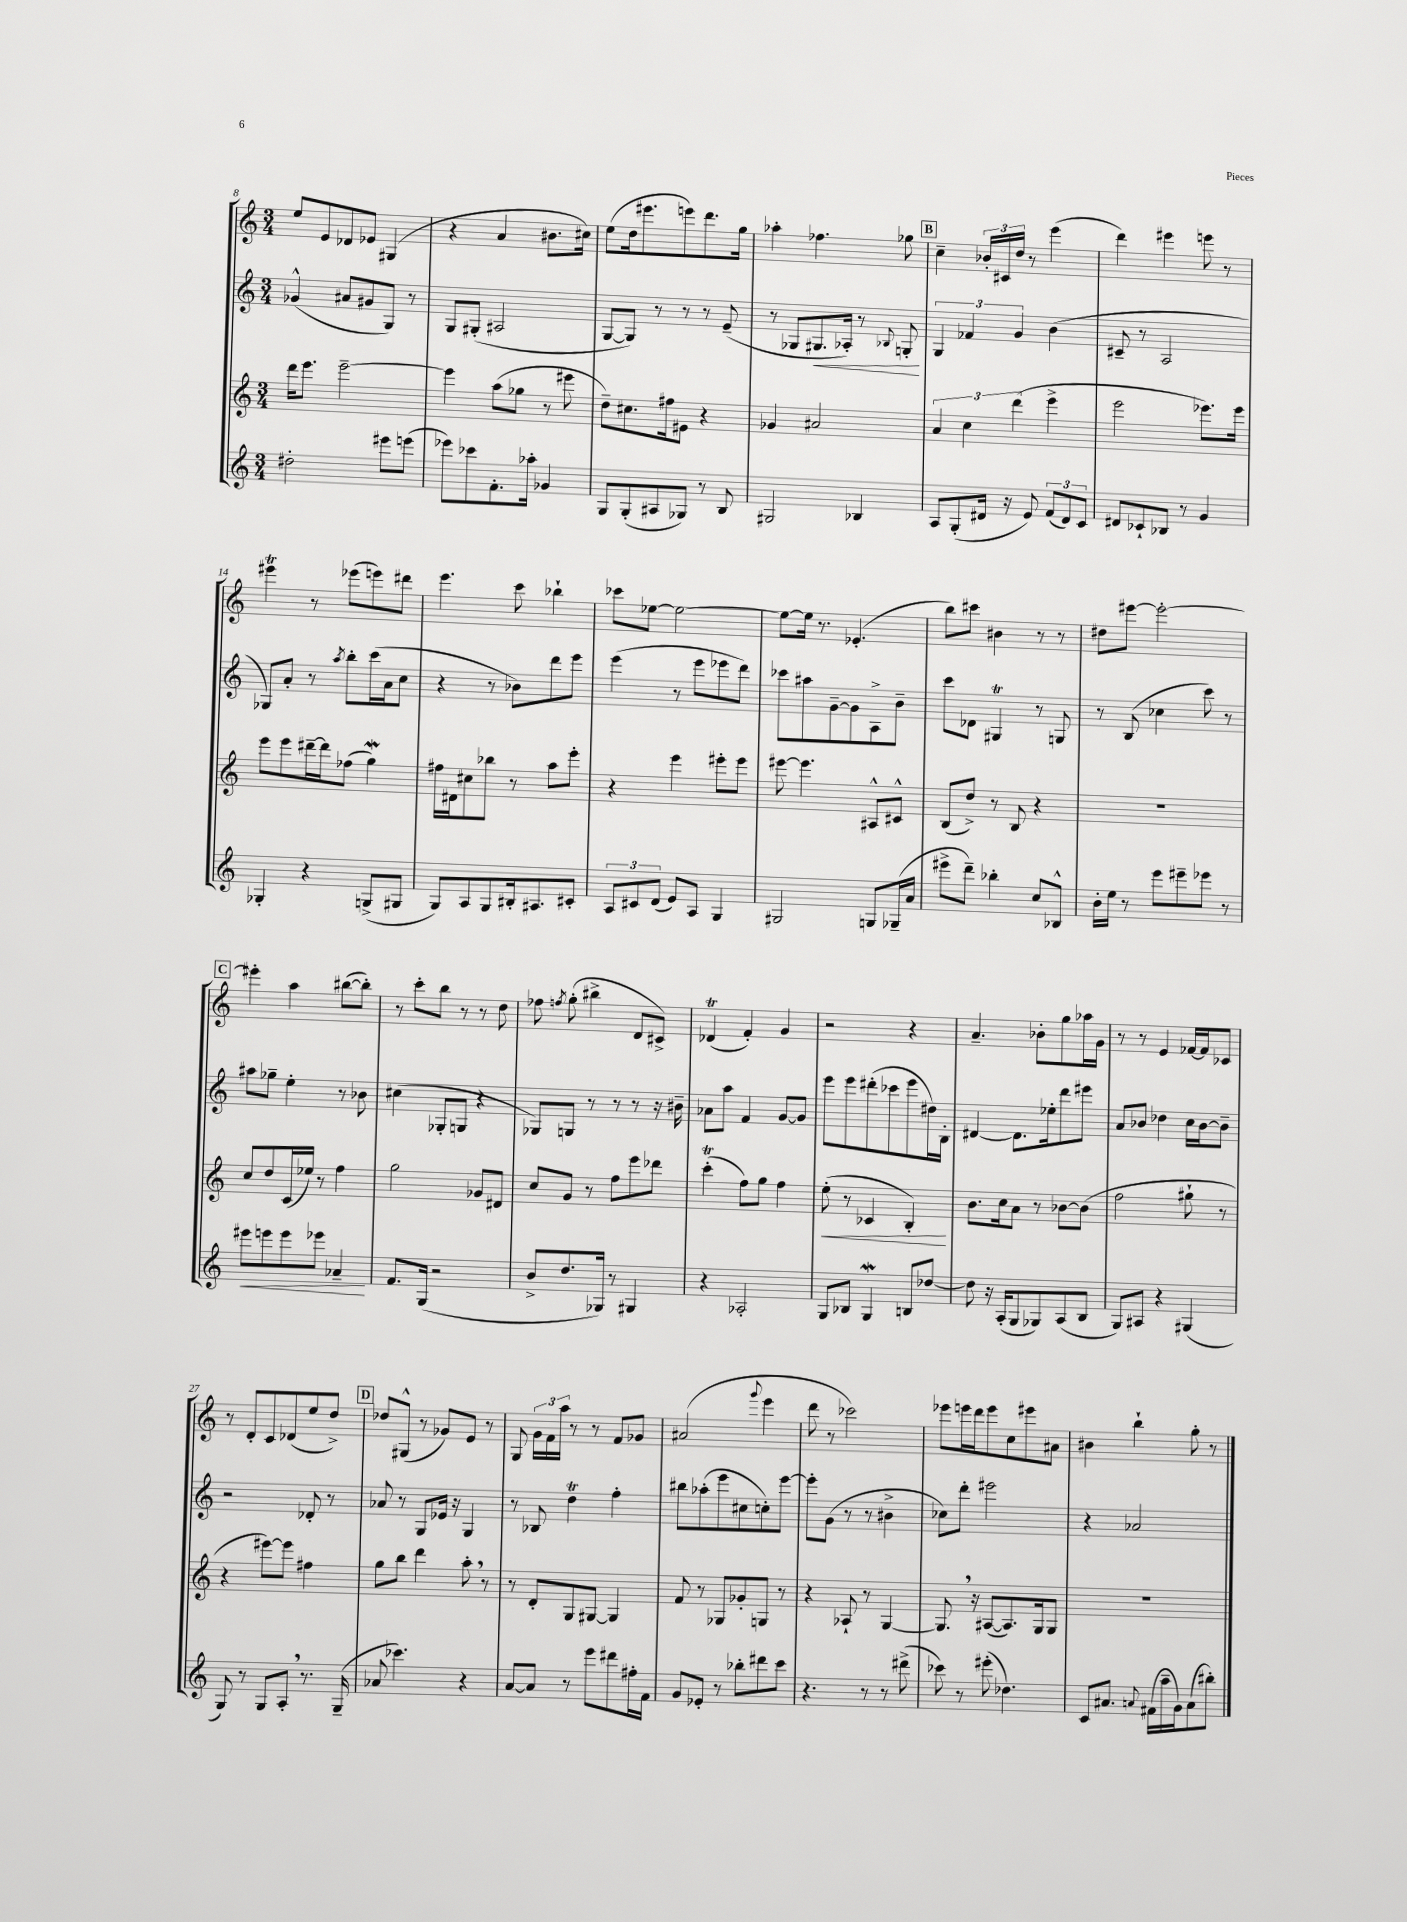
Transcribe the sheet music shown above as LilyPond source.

<<
\new StaffGroup <<
\new Staff = "s0" {
    \clef treble \key c \major \numericTimeSignature \time 3/4
    \autoBeamOff e''8[ e'8 des'8 ees'8] gis4( |
    r4 a'4 bis'8.[ cis''16]) |
    e''8[( d''16 eis'''8. e'''8) d'''8. g''16] |
    aes''4-. fes''4. ges''8 |
    \mark \markup { \box "B" } c''4-- \tuplet 3/2 { bes'16[-. cis'16 d''16] } r8 e'''4( |
    d'''4) eis'''4 e'''8 r8 |
    eis'''4\trill r8 ees'''8[( e'''8) dis'''8] |
    e'''4. c'''8 bes''4-! |
    ces'''8[ ees''8]~ ees''2~ |
    ees''8[~ ees''16] r8. ees'4.-.( |
    b''8[) cis'''8] bis'4 r8 r8 |
    dis''8[ eis'''8]~ eis'''2~-. |
    \mark \markup { \box "C" } eis'''4-. a''4 bis''8[~( bis''8]-.) |
    r8 c'''8[-. b''8] r8 r8 d''8 |
    fes''8 \acciaccatura { f''8 } g''8-.( bis''4-> d'8[ cis'8]->) |
    des'4\trill( f'4-.) g'4 |
    r2 r4 |
    a'4.-- bes'8[-. g''8 aes''16 g'16] |
    r8 r8 e'4 fes'16[~ fes'16 ces'8] |
    r8 d'8[-. c'8 des'8( e''8 d''8]->) |
    \mark \markup { \box "D" } des''8[ gis8]-^( r8 ges'8[) e'8] r8 |
    g8 \tuplet 3/2 { g'16[ f'16 a''16] } r8 r8 f'8[ ges'8] |
    ais'2( \appoggiatura { g'''8 } e'''4 |
    d'''8 r8 ces'''2) |
    ees'''8[ e'''16 d'''16 e'''8 c''8 eis'''8 ais'8] |
    bis'4 b''4-! g''8-. r8 \bar "|." |
}
\new Staff = "s1" {
    \clef treble \key c \major \numericTimeSignature \time 3/4
    \autoBeamOff ges'4-^( ais'8[ gis'8 g8]) r8 |
    g8[ gis8]-.( ais2 |
    g8[~ g8]) r8 r8 r8 e'8--( |
    r8 ges8[ gis8.\< aes16]-.) r8 \appoggiatura { bes8 } g8-.\! |
    \mark \markup { \box "B" } \tuplet 3/2 { g4 fes'4 g'4 } b'4( |
    cis'8-- r8 a2 |
    ges8[) a'8]-. r8 \acciaccatura { a''8 } b''8[-. c'''16( a'16 c''8] |
    r4 r8 bes'8[) d'''8 e'''8] |
    e'''4( r8 e'''8[ ees'''8 d'''8]) |
    ces'''8[ ais''8 g'8~-- g'8 a8-> b'8]-- |
    c'''8[ des'8] gis4\trill r8 g8 |
    r8 b8( ces''4 c'''8) r8 |
    \mark \markup { \box "C" } ais''8[ ges''8]-- e''4-. r8 bes'8 |
    cis''4( ges8[-. g8] r4 |
    ges8[) g8] r8 r8 r8 r16 bis'16-- |
    aes'8[ a''8] f'4 g'8[~ g'8] |
    e'''8[ e'''8 dis'''8-.( ces'''8 e'''8 dis''16) b16]-. |
    dis'4~ dis'8.[ ees''16-. d'''8 eis'''8] |
    a'8[ bes'8] des''4 c''16[ bes'16~ bes'8]-- |
    r2 des'8-. r8 |
    \mark \markup { \box "D" } aes'8 r8 g8[ ees'16] r16 g4 |
    r8 bes8 d''4\trill f''4-. |
    bis''8[ aes''8-.( e'''8 cis''8 c''8-.) e'''8]~ |
    e'''8[-. g'8]( r8 r8 bis'4-> |
    ces''8[) d'''8]-. eis'''2 |
    r4 aes'2 \bar "|." |
}
\new Staff = "s2" {
    \clef treble \key c \major \numericTimeSignature \time 3/4
    \autoBeamOff d'''16[ e'''8.] e'''2~-- |
    e'''4 a''8[( ges''8] r8 eis'''8 |
    d''8[--) cis''8. fis''16 eis'8] r4 |
    ges'4 ais'2 |
    \mark \markup { \box "B" } \tuplet 3/2 { a'4 c''4 d'''4( } e'''4-> |
    e'''2 ees'''8.[) ees'''16] |
    e'''8[ e'''8 dis'''16~-- dis'''16 fes''8]( g''4\mordent) |
    fis''16[ dis'16 cis''8 bes''8] r8 a''8[ e'''8]-. |
    r4 e'''4 eis'''8[-. eis'''8] |
    eis'''8~ eis'''4. ais8[-^ cis'8]-^ |
    b8[( d''8]->) r8 b8 r4 |
    R2. |
    \mark \markup { \box "C" } c''8[ d''8 c'16( ees''16]) r8 f''4 |
    g''2 ges'8[ dis'8] |
    c''8[ g'8] r8 f''8[ e'''8 des'''8] |
    c'''4-.\trill( f''8[) g''8] f''4 |
    e''8-.\<( r8 ces'4 b4-.\!) |
    b'8.[ c''16 a'8] r8 bes'8[~ bes'8]( |
    f''2 gis''8-! r8 |
    r4 eis'''8[~) eis'''8] fis''4 |
    \mark \markup { \box "D" } g''8[ b''8] d'''4 a''8-. \breathe r8 |
    r8 d'8[-. g8 gis8]~ gis4 |
    f'8 r8 ges8[ ges'8-. g8] r8 |
    r4 aes8-! r8 g4~ |
    g8. \breathe r16 ais8[~( ais8.) g16 g8] |
    R2. \bar "|." |
}
\new Staff = "s3" {
    \clef treble \key c \major \numericTimeSignature \time 3/4
    \autoBeamOff dis''2-. eis'''8[ e'''8]( |
    ees'''8[) ces'''8 f'8.-. aes''16]-. ges'4 |
    g8[ g8-.( ais8 ges8]) r8 b8 |
    gis2 bes4 |
    \mark \markup { \box "B" } a8[ g8-.( dis'16] r16 e'8) \tuplet 3/2 { f'8[( dis'8) c'8] } |
    dis'8[ ces'8-! bes8] r8 g'4 |
    ges4-. r4 g8[->( gis8] |
    g8[) a8 g8 bis16-. ais8. cis'8]-. |
    \tuplet 3/2 { a8[ cis'8 d'8]( } e'8[) a8] g4 |
    gis2 g8[ ges16--( a'16] |
    eis'''8[-> d'''8]--) bes''4-. c''8[ bes8]-^ |
    b'16[-. e''16] r8 e'''8[ eis'''8-- ees'''8] r8 |
    \mark \markup { \box "C" } eis'''8[\< e'''8 e'''8 ees'''8] aes'4--\! |
    f'8.[ g16]( r2 |
    b'8[-> d''8. ges16]) r8 gis4 |
    r4 aes2-. |
    g8[ bes8] g4\mordent b8[ des''8]~ |
    des''8 r16 a16[-.( g8 ges8) a8( b8] |
    g8[) ais8] r4 gis4( |
    g8) r8 g8[ a8]-. \breathe r8. g16--( |
    \mark \markup { \box "D" } aes'8 ces'''4.) r4 |
    a'8[~ a'8] r8 e'''8[ dis'''8 fis''16-. f'16] |
    g'8[ ees'8]-. r8 bes''8[-. dis'''8 c'''8] |
    r4. r8 r8 dis'''8->( |
    ces'''8) r8 eis'''8-.( des''4.) |
    c'8[ ais'8.] \appoggiatura { a'8 } fis'16[( a''16-- g'16) a'8( bis''8]-.) \bar "|." |
}
>>
>>
\layout { \context { \Score currentBarNumber = #8 } }
